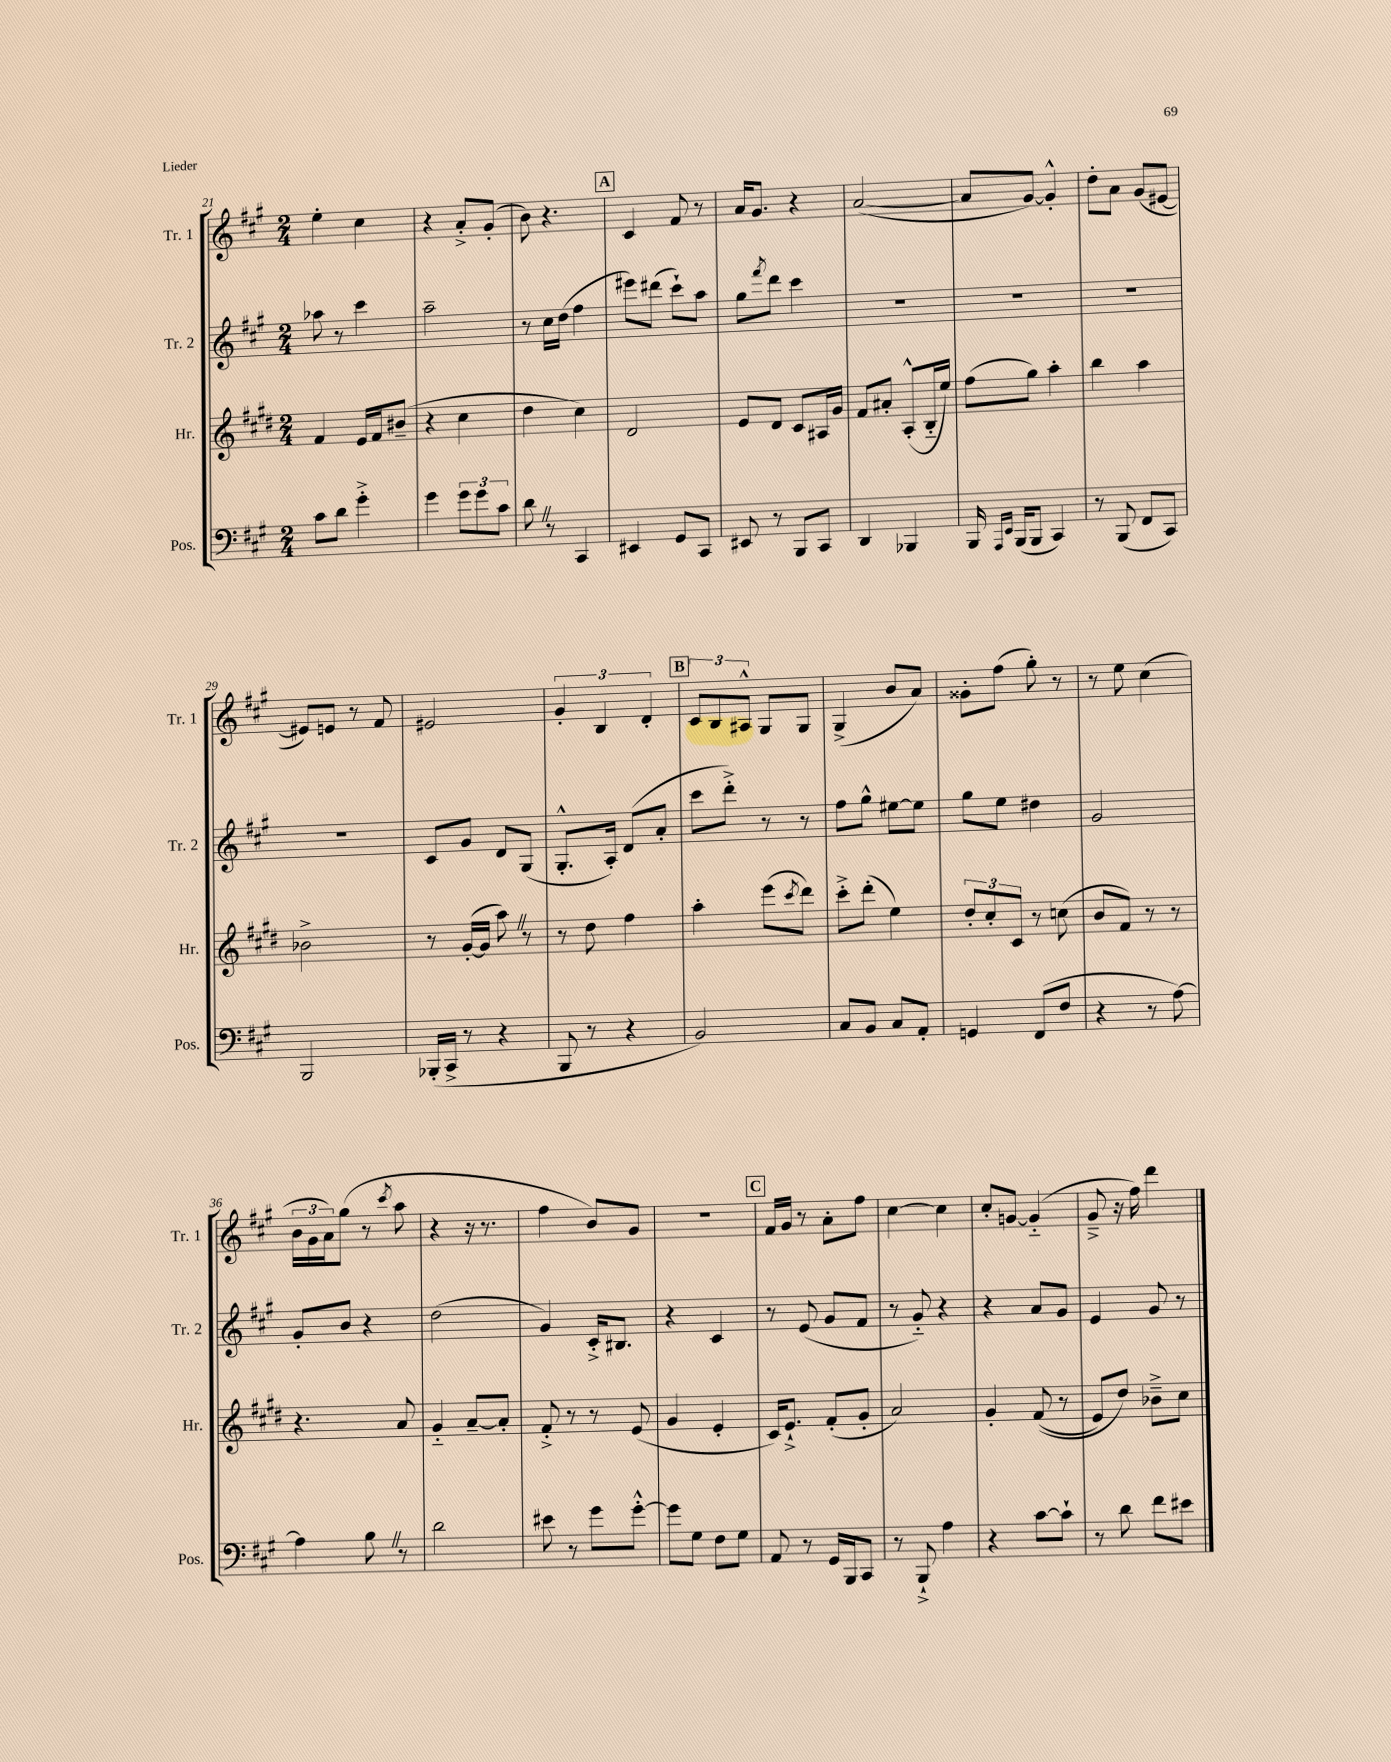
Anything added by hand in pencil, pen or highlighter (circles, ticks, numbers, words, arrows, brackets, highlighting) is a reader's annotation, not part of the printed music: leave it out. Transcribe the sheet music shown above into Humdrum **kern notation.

**kern	**kern	**kern	**kern
*staff4	*staff3	*staff2	*staff1
*clefF4	*clefG2	*clefG2	*clefG2
*k[f#c#g#]	*k[f#c#g#d#]	*k[f#c#g#]	*k[f#c#g#]
*M2/4	*M2/4	*M2/4	*M2/4
8c#	4f#	8aa-	4ee'
8d	.	8r	.
4g#'^	16e	4ccc#	4cc#
.	16f#	.	.
.	(8b#~	.	.
=	=	=	=
4g#	4r	2aa~	4r
12g#	4cc#	.	8a'^
12g#	.	.	.
.	.	.	(8g#'
12c#	.	.	.
=	=	=	=
8d	4dd#	8r	8b)
8r	.	16cc#	4.r
.	.	(16dd	.
4CC#	4cc#)	4ff#	.
=	=	=	=
4EE#	2d#	8eee#)	4c#
.	.	(8ddd#	.
8GG#	.	8ccc#`)	8f#
8CC#	.	8aa	8r
=	=	=	=
8EE#	8e	8gg#	16a
.	.	.	8.g#
.	.	8qfff#	.
8r	8d#	8ddd	.
8BBB	8c#	4ccc#	4r
8CC#	16A#	.	.
.	16g#	.	.
=	=	=	=
4DD	8f#	2r	([2a
.	8a#'	.	.
4BBB-	(8A'^^	.	.
.	16B'~	.	.
.	16ee)	.	.
=	=	=	=
16BBB	(8ff#	2r	8a]
16qqAAA	.	.	.
16qqEE	.	.	.
(16BBB	.	.	.
8BBB	8gg#)	.	[8g#)
4CC#)	4aa'	.	4g#'^^]
=	=	=	=
8r	4bb	2r	8dd'
(8BBB	.	.	8a
8FF#	4aa	.	(8g#
8CC#)	.	.	[8e#
=	=	=	=
2BBB	2b-^	2r	8e#])
.	.	.	8e
.	.	.	8r
.	.	.	8f#
=	=	=	=
(16BBB-'	8r	8c#	2e#
16CC#^	.	.	.
8r	([16g#'	8g#	.
.	16g#]	.	.
4r	8aa)	8d	.
.	8r	(8G#	.
=	=	=	=
8BBB	8r	8.G#'^^	6g#'
8r	8dd#	.	.
.	.	.	6B
.	.	16A')	.
4r	4ff#	(8d	.
.	.	.	6d'
.	.	8a'	.
=	=	=	=
2BB)	4aa'	8ccc#	12c#
.	.	.	12B
.	.	8ddd'^)	.
.	.	.	12A#^^
.	(8eee	8r	8G#
.	8qccc#	.	.
.	8ddd#)	8r	8G#
=	=	=	=
8C#	8ccc#'^	8ff#	(4G#^
8BB	(8ddd#'	8gg#^^	.
8C#	4ee)	[8ee#	8b
8AA'	.	8ee#]	8a)
=	=	=	=
4GG	12dd#'	8gg#	8g##'
.	12cc#'	.	.
.	.	8ee	(8ff#
.	12c#	.	.
(8FF#	8r	4dd#	8gg#')
8F#	(8cc	.	8r
=	=	=	=
4r	8b	2g#	8r
.	8f#)	.	8ee
8r	8r	.	(4cc#
[8A)	8r	.	.
=	=	=	=
4A]	4.r	8g#'	24b
.	.	.	24g#
.	.	.	24a)
.	.	8b	(8gg#
8B	.	4r	8r
.	.	.	8qccc#
8r	8a	.	8aa
=	=	=	=
2d	4g#'~	(2dd	4r
.	[8a~	.	16r
.	.	.	8.r
.	8a']	.	.
=	=	=	=
8e#	8f#'^	4g#)	4ff#
8r	8r	.	.
8g#	8r	16c#'^	8b)
.	.	8.B#	.
[8g#'^^	(8e	.	8g#
=	=	=	=
8g#]	4g#	4r	2r
8G#	.	.	.
8F#	4e'	4c#	.
8G#	.	.	.
=	=	=	=
8AA	16c#)	8r	16f#
.	8.e`^	.	16g#
8r	.	(8e	8r
16GG#	(8f#'	8g#	8a'
16BBB	.	.	.
8CC#	8g#'	8f#	8ff#
=	=	=	=
8r	2a)	8r	[4cc#
8BBB`^	.	8g#'~)	.
4A	.	4r	4cc#]
=	=	=	=
4r	4g#'	4r	8cc#'
.	.	.	[8g
[8c#	&((8f#	8a	(4g'~]
8c#`]	8r	8g#	.
=	=	=	=
8r	8e)	4e	8g#~^
8d	8dd#&)	.	16r
.	.	.	16ff#)
8f#	8b-~^	8g#	4ddd
8e#	8cc#	8r	.
==	==	==	==
*-	*-	*-	*-
